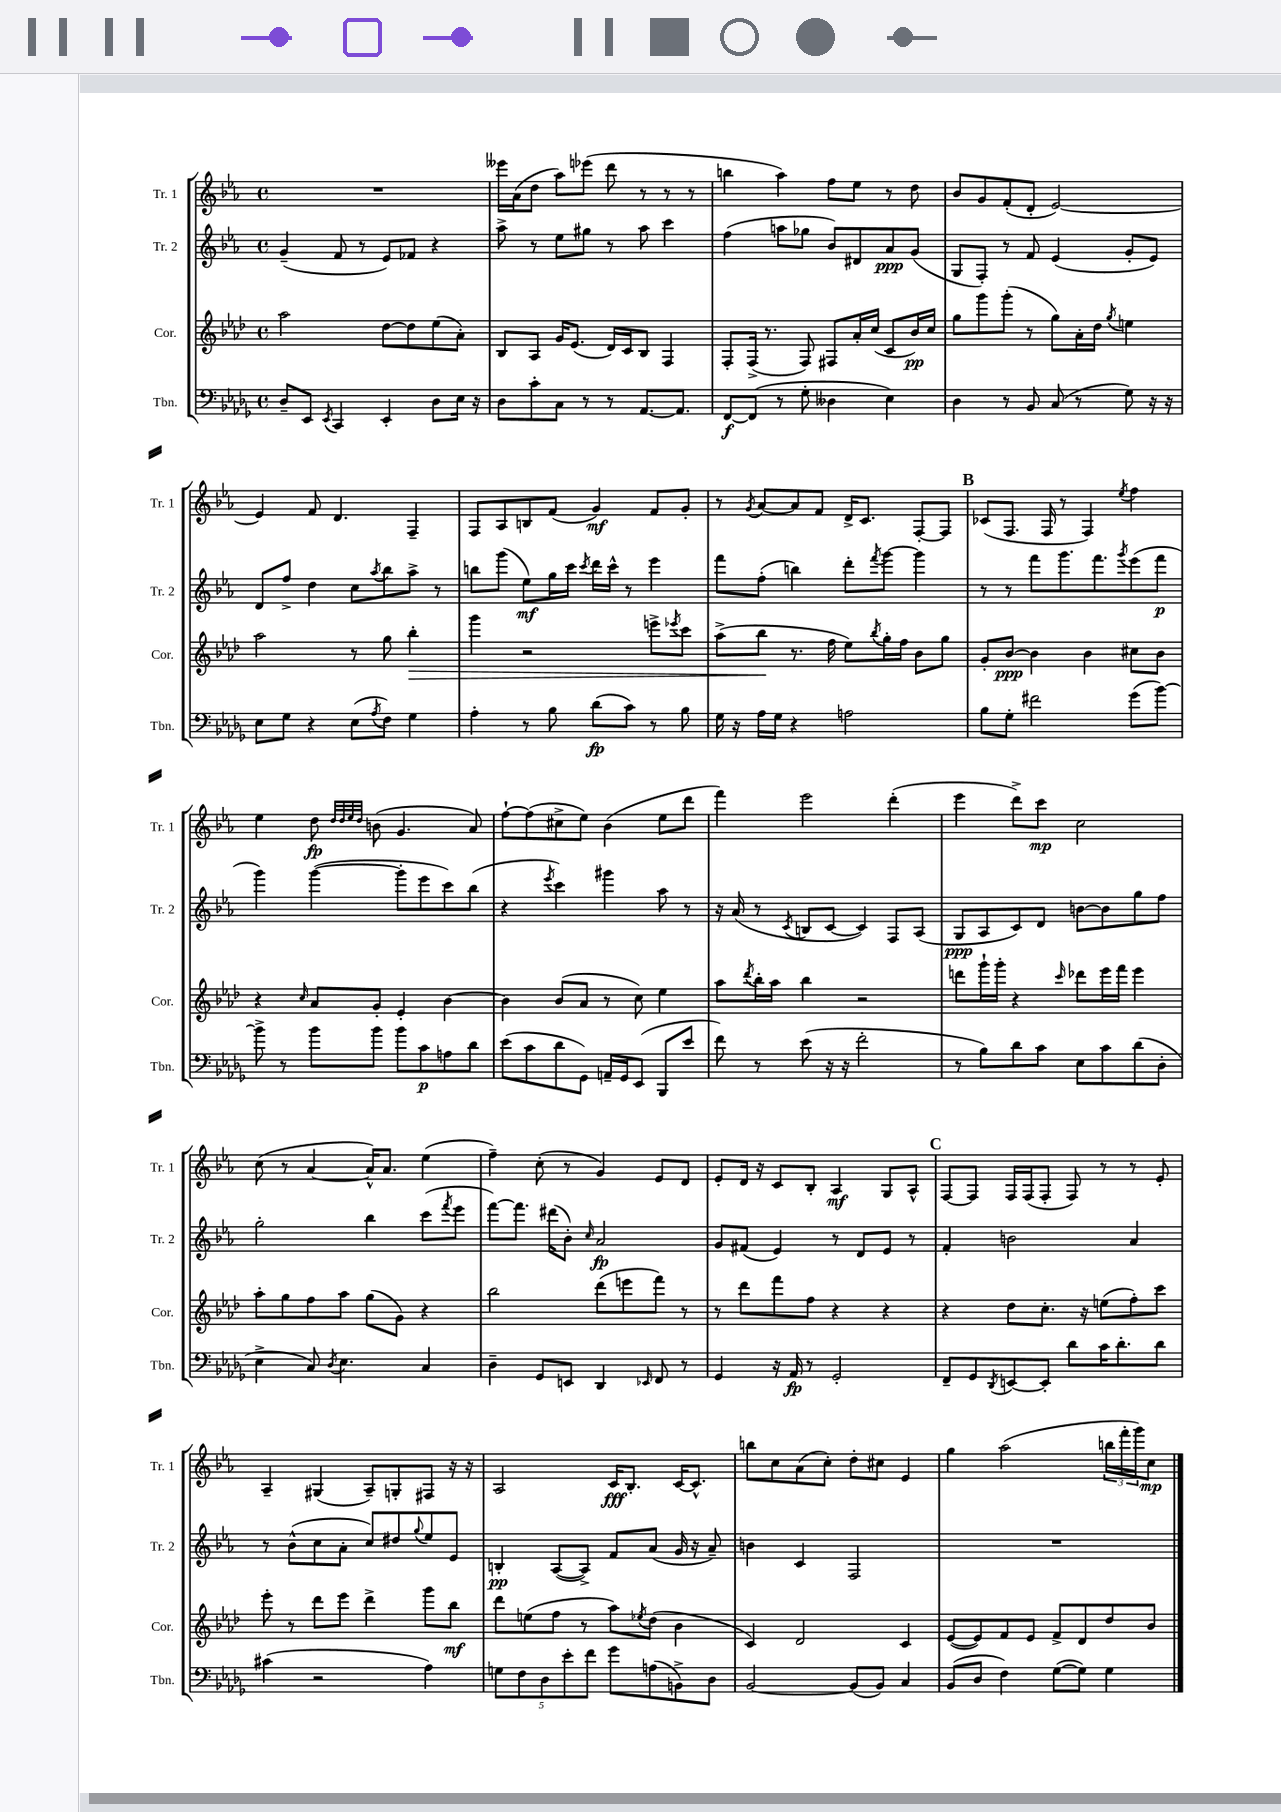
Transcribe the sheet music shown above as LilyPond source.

<<
\new StaffGroup <<
\new Staff = "s0" \with { instrumentName = "Tr. 1" shortInstrumentName = "Tr. 1" } {
    \clef treble \key ees \major \defaultTimeSignature \time 4/4
    R1 |
    eeses'''16 aes'16( d''8 aes''8) ees'''8( d'''8 r8 r8 r8 |
    b''4 aes''4) f''8 ees''8 r8 d''8 |
    bes'8 g'8 f'8-.( d'8-. ees'2~) |
    ees'4 f'8 d'4. f4-- |
    f8 aes8 b8 f'8( g'4\mf) f'8 g'8-. |
    r8 \acciaccatura { g'8 } aes'8~ aes'8 f'8 d'16-> c'8. f8~-. f8 |
    \mark \markup { \bold "B" } ces'8( f8. f16 r8 f4) \acciaccatura { ees''8 } f''4 |
    ees''4 d''8\fp \grace { d''32 d''32 ees''32 d''32 } b'8( g'4. aes'8) |
    f''8~-! f''8( cis''8-> ees''8) bes'4( ees''8 d'''8 |
    f'''4) ees'''2 d'''4-.( |
    ees'''4 d'''8->) c'''8\mp c''2 |
    c''8( r8 aes'4~ aes'16-^) aes'8. ees''4( |
    f''4--) c''8-.( r8 g'4) ees'8 d'8 |
    ees'8-. d'16 r16 c'8 bes8-. aes4\mf g8 aes8-^ |
    \mark \markup { \bold "C" } f8~ f8 f16 f16( f8-. f8) r8 r8 ees'8-. |
    aes4-- gis4( aes8--) g8-. fis8 r16 r16 |
    aes2 c'16\fff bes8.-. c'16~ c'8.-^ |
    b''8 c''8 aes'8( c''8-.) d''8-. cis''8 ees'4 |
    g''4 aes''2( \tuplet 3/2 { b''16 f'''16-. g'''16) } c''8\mp \bar "|." |
}
\new Staff = "s1" \with { instrumentName = "Tr. 2" shortInstrumentName = "Tr. 2" } {
    \clef treble \key ees \major \defaultTimeSignature \time 4/4
    g'4--( f'8 r8 ees'8) fes'8 r4 |
    aes''8-> r8 ees''8 gis''8 r8 aes''8 c'''4 |
    f''4( a''8 ges''8 bes'8) dis'8 aes'8\ppp g'8( |
    g8 f8-.) r8 f'8 ees'4( g'8-. ees'8) |
    d'8 f''8-> d''4 c''8 \acciaccatura { aes''8 } bes''8 aes''8-> r8 |
    b''8 g'''8( ees''8\mf) g''16 c'''16 \acciaccatura { c'''8 } d'''16 c'''16-^ r8 ees'''4 |
    f'''8 f''8-.( b''4) d'''8-. \acciaccatura { f'''8 } g'''8~ g'''4 |
    \mark \markup { \bold "B" } r8 r8 f'''8 g'''8. f'''8. \acciaccatura { g'''8 } ees'''8( f'''8\p |
    g'''4) g'''4~( g'''8-. ees'''8 c'''8) bes''8( |
    r4 \acciaccatura { ees'''8 } c'''4) gis'''4 aes''8 r8 |
    r16 aes'16( r8 \acciaccatura { c'8 } b8 c'8~ c'4) f8 aes8( |
    g8\ppp aes8 c'8) d'8 b'8~ b'8 g''8 f''8 |
    g''2-. bes''4 c'''8( \acciaccatura { f'''8 } ees'''8 |
    f'''8~) f'''8. dis'''16( bes'8-.) \grace { c''16 } aes'2\fp |
    g'8 fis'8( ees'4) r8 d'8 ees'8 r8 |
    \mark \markup { \bold "C" } f'4-. b'2 aes'4 |
    r8 bes'8-^( c''8 aes'8-. c''8) dis''8 \appoggiatura { g''8 } ees''8 ees'8 |
    b4-.\pp aes8~( aes8->) f'8 aes'8( g'16 r16 aes'8--) |
    b'4 c'4 f2 |
    R1 \bar "|." |
}
\new Staff = "s2" \with { instrumentName = "Cor." shortInstrumentName = "Cor." } {
    \clef treble \key aes \major \defaultTimeSignature \time 4/4
    aes''2 des''8~ des''8 ees''8( aes'8-.) |
    bes8 aes8 g'16 ees'8.( des'16) c'16 bes8 f4 |
    f8-. f16->( r8. f8) fis8 aes'16-. c''16( c'8 bes'16\pp) c''16 |
    g''8 g'''8 g'''8-.( r8 g''8) aes'16-. des''16 \acciaccatura { g''8 } e''4 |
    aes''2 r8 g''8 bes''4-.\> |
    g'''4 r2 e'''8-> \acciaccatura { ees'''8 } c'''8 |
    aes''8->( bes''8\! r8. f''16 ees''8) \acciaccatura { bes''8 } g''16-. f''16 bes'8 g''8 |
    \mark \markup { \bold "B" } g'8-. bes'8~\ppp bes'4 bes'4 cis''8 bes'8 |
    r4 \grace { c''16 } aes'8 g'8-. ees'4-. bes'4~ |
    bes'4 bes'8( aes'8 r8 c''8) ees''4 |
    aes''8 \acciaccatura { des'''8 } bes''16-. aes''16 bes''4 r2 |
    d'''8 g'''16-! g'''16-. r4 \grace { c'''16 } des'''8 ees'''16 f'''16 ees'''4 |
    aes''8-. g''8 f''8 aes''8 g''8( g'8) r4 |
    bes''2 des'''8( e'''8 f'''8) r8 |
    r8 des'''8 f'''8 f''8 r4 r4 |
    \mark \markup { \bold "C" } r4 des''8 c''8.-. r16 e''8( f''8-.) c'''8 |
    ees'''8-. r8 des'''8 ees'''8 des'''4-> g'''8 bes''8\mf |
    des'''8 e''8( f''8 r8 aes''8) \acciaccatura { ees''8 } des''8( bes'4 |
    c'4) des'2 c'4 |
    ees'8~( ees'8) f'8 ees'8 f'8-> des'8 des''8 bes'8 \bar "|." |
}
\new Staff = "s3" \with { instrumentName = "Tbn." shortInstrumentName = "Tbn." } {
    \clef bass \key des \major \defaultTimeSignature \time 4/4
    des8-- ees,8 \acciaccatura { ees,8 } c,4 ees,4-. des8 ees16 r16 |
    des8 c'8-. c8 r8 r8 aes,8.~ aes,8. |
    f,8~\f f,8( r8 ges8-. deses4 ees4) |
    des4 r8 bes,8 c8( r8 ges8) r16 r16 |
    ees8 ges8 r4 ees8( \acciaccatura { aes8 } f8) ges4 |
    aes4-. r8 bes8 des'8\fp( c'8) r8 bes8 |
    ges16 r16 aes16 ges16 r4 a2 |
    \mark \markup { \bold "B" } bes8 ges8-. fis'2 ges'8( bes'8~) |
    bes'8-> r8 bes'8 bes'8 bes'8 c'8\p a8 des'8 |
    ees'8( c'8 des'8 ges,8) a,16-- ges,16 ees,8( bes,,8 ees'8 |
    f'8) r8 ees'8( r16 r16 f'2-. |
    r8 bes8) des'8 c'8 ees8 c'8 des'8( des8-. |
    ees4-> c8) \acciaccatura { des8 } ees4. c4 |
    des4-- ges,8 e,8 des,4 \grace { ees,16 } f,8 r8 |
    ges,4 r16 aes,16\fp r8 ges,2-. |
    \mark \markup { \bold "C" } f,8-- ges,8 \acciaccatura { des,8 } e,8~ e,8-. des'8 c'16 des'8.-. des'8 |
    cis'4( r2 aes4) |
    \tuplet 5/4 { g8 f8 des8 ees'8-. f'8 } ges'8 a8( b,8->) des8 |
    bes,2~ bes,8( bes,8) c4 |
    bes,8( des8 f4) ges8~( ges8) ges4 \bar "|." |
}
>>
>>
\layout { \context { \Score \remove "Bar_number_engraver" } }
